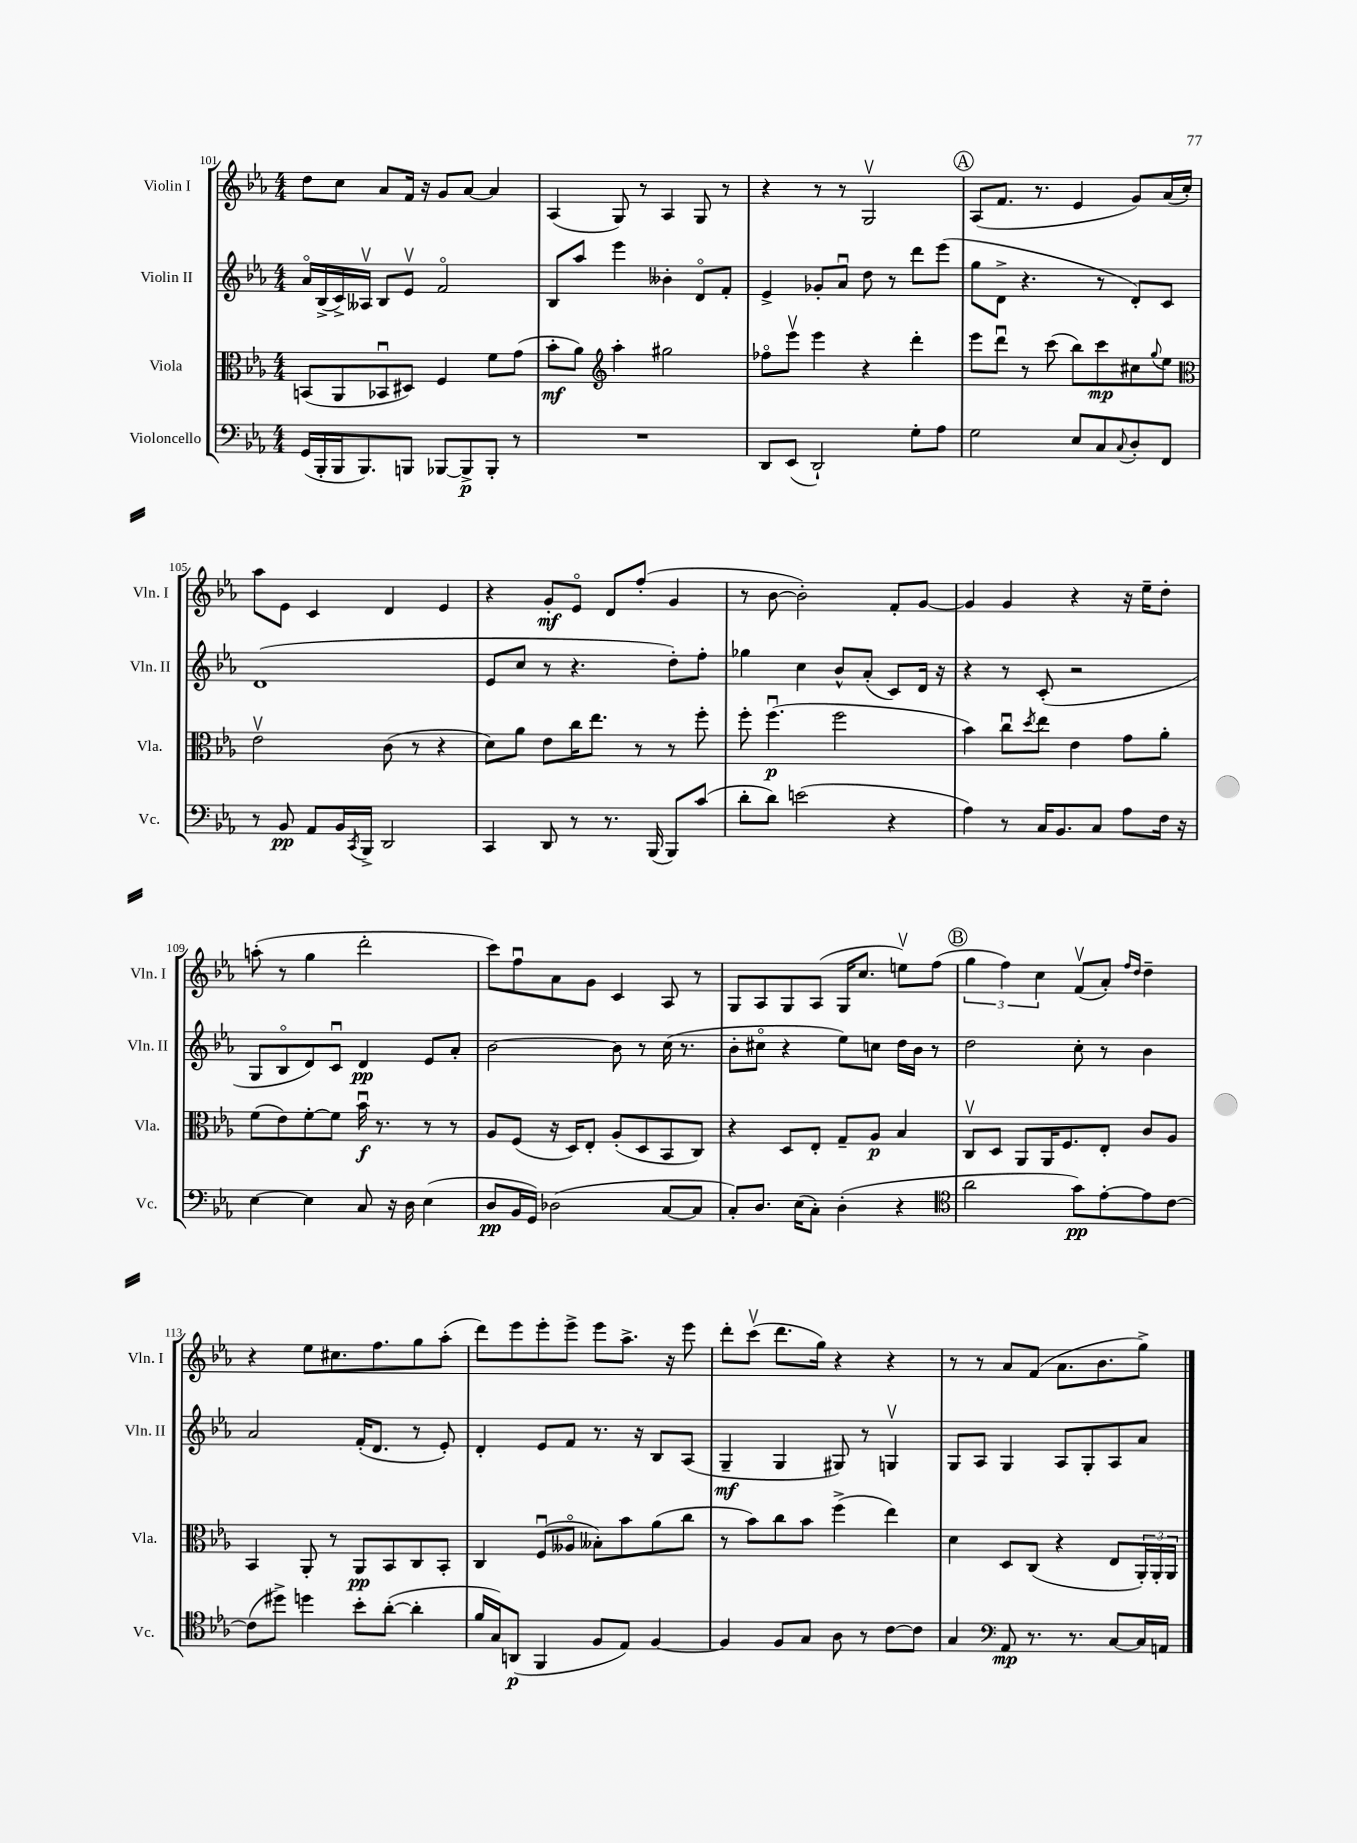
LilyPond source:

<<
\new StaffGroup <<
\new Staff = "s0" \with { instrumentName = "Violin I" shortInstrumentName = "Vln. I" } {
    \clef treble \key ees \major \numericTimeSignature \time 4/4
    d''8 c''8 aes'8 f'16 r16 g'8 aes'8~ aes'4 |
    aes4( g8) r8 aes4 g8 r8 |
    r4 r8 r8 g2\upbow |
    \mark \markup { \circle "A" } aes8( f'8. r8. ees'4 g'8) aes'16( c''16-.) |
    aes''8 ees'8 c'4 d'4 ees'4 |
    r4 g'8-.\mf ees'8\flageolet d'8 f''8-.( g'4 |
    r8 bes'8~ bes'2-.) f'8-. g'8~ |
    g'4 g'4 r4 r16 ees''16-- d''8-. |
    a''8-.( r8 g''4 d'''2-. |
    c'''8) f''8\downbow aes'8 g'8 c'4 aes8 r8 |
    g8 aes8 g8 aes8( g16 c''8. e''8\upbow) f''8( |
    \mark \markup { \circle "B" } \tuplet 3/2 { g''4 f''4) c''4 } f'8\upbow( aes'8-.) \grace { f''16 d''16 } d''4-- |
    r4 ees''8 cis''8. f''8. g''8 aes''8-.( |
    d'''8) ees'''8 ees'''8-. ees'''8-> ees'''8 aes''8.-> r16 ees'''8 |
    d'''8-. c'''8\upbow( d'''8. g''16) r4 r4 |
    r8 r8 aes'8 f'8( aes'8. bes'8. g''8->) \bar "|." |
}
\new Staff = "s1" \with { instrumentName = "Violin II" shortInstrumentName = "Vln. II" } {
    \clef treble \key ees \major \numericTimeSignature \time 4/4
    aes'16\flageolet bes16->( c'16->) aeses16\upbow bes8 ees'8\upbow f'2\flageolet |
    bes8 aes''8 ees'''4 beses'4-. d'8\flageolet f'8-. |
    ees'4-> ges'8-. aes'8\downbow d''8 r8 d'''8 ees'''8( |
    \mark \markup { \circle "A" } g''8 d'8-> r4. r8 d'8-.) c'8 |
    d'1( |
    ees'8 c''8 r8 r4. d''8-.) f''8-. |
    ges''4 c''4 bes'8-^ aes'8-.( c'8) d'16 r16 |
    r4 r8 c'8-.( r2 |
    g8 bes8\flageolet d'8) c'8\downbow d'4\pp ees'8 aes'8-. |
    bes'2~ bes'8 r8 c''16( r8. |
    bes'8-. cis''8\flageolet r4 ees''8) c''8 d''16 bes'16 r8 |
    \mark \markup { \circle "B" } d''2 c''8-. r8 bes'4 |
    aes'2 f'16-.( d'8. r8 ees'8-.) |
    d'4-. ees'8 f'8 r8. r16 bes8 aes8( |
    g4--\mf g4 gis8) r8 g4\upbow |
    g8 aes8 g4 aes8 g8-. aes8 aes'8 \bar "|." |
}
\new Staff = "s2" \with { instrumentName = "Viola" shortInstrumentName = "Vla." } {
    \clef alto \key ees \major \numericTimeSignature \time 4/4
    b,8( aes,8 bes,8\downbow dis8) f4 f'8 g'8( |
    bes'8-.\mf aes'8) \clef treble aes''4-. gis''2 |
    fes''8\flageolet ees'''8\upbow ees'''4 r4 d'''4-. |
    \mark \markup { \circle "A" } ees'''8 d'''8\downbow r8 c'''8( bes''8) c'''8\mp cis''8 \appoggiatura { g''8 } ees''8 |
    \clef alto ees'2\upbow c'8( r8 r4 |
    d'8) aes'8 ees'8 c''16 ees''8. r8 r8 f''8-. |
    f''8-. f''4.\downbow\p( f''2 |
    bes'4) c''8\downbow \acciaccatura { d''8 } ees''8 ees'4 g'8 aes'8-. |
    f'8( ees'8) f'8~-. f'8 bes'16\downbow\f r8. r8 r8 |
    aes8 f8( r16 d16) ees8-. aes8-.( d8 bes,8 c8) |
    r4 d8 ees8-. g8-- aes8\p bes4 |
    \mark \markup { \circle "B" } c8\upbow d8 aes,8 aes,16 f8. ees8-. c'8 aes8 |
    bes,4 aes,8-. r8 aes,8\pp bes,8 c8 bes,8-. |
    c4 f8\downbow( aeses8\flageolet beses8-.) bes'8 aes'8( c''8 |
    r8 bes'8) c''8 bes'8 f''4->( ees''4) |
    d'4 d8 c8( r4 ees8 \tuplet 3/2 { aes,16-.) aes,16-. aes,16 } \bar "|." |
}
\new Staff = "s3" \with { instrumentName = "Violoncello" shortInstrumentName = "Vc." } {
    \clef bass \key ees \major \numericTimeSignature \time 4/4
    g,16( bes,,16-. bes,,16 bes,,8.) b,,8 bes,,8~ bes,,8->\p bes,,8-. r8 |
    R1 |
    d,8 ees,8( d,2-!) g8-. aes8 |
    \mark \markup { \circle "A" } g2 ees8 c8 \appoggiatura { c8 } d8-. f,8 |
    r8 bes,8\pp aes,8 bes,16 \acciaccatura { c,8 } bes,,16-> d,2 |
    c,4 d,8 r8 r8. bes,,16( bes,,8) c'8( |
    d'8-. d'8) e'2( r4 |
    aes4) r8 c16 bes,8. c8 aes8 f16 r16 |
    ees4~ ees4 c8 r16 d16 ees4( |
    d8\pp bes,16 g,16) des2( c8~ c8 |
    c8-.) d8. ees16( c8-.) d4-.( r4 |
    \mark \markup { \circle "B" } \clef tenor aes'2 g'8\pp) ees'8~-. ees'8 c'8~ |
    c'8( dis''8->) d''4 bes'8-. aes'8~-.( aes'4-. |
    f'16 g16) a,8\p( f,4 f8 ees8) f4~ |
    f4 f8 g8 aes8 r8 c'8~ c'8 |
    g4 \clef bass aes,8\mp r8. r8. c8~ c16 a,16 \bar "|." |
}
>>
>>
\layout { \context { \Score currentBarNumber = #101 } }
